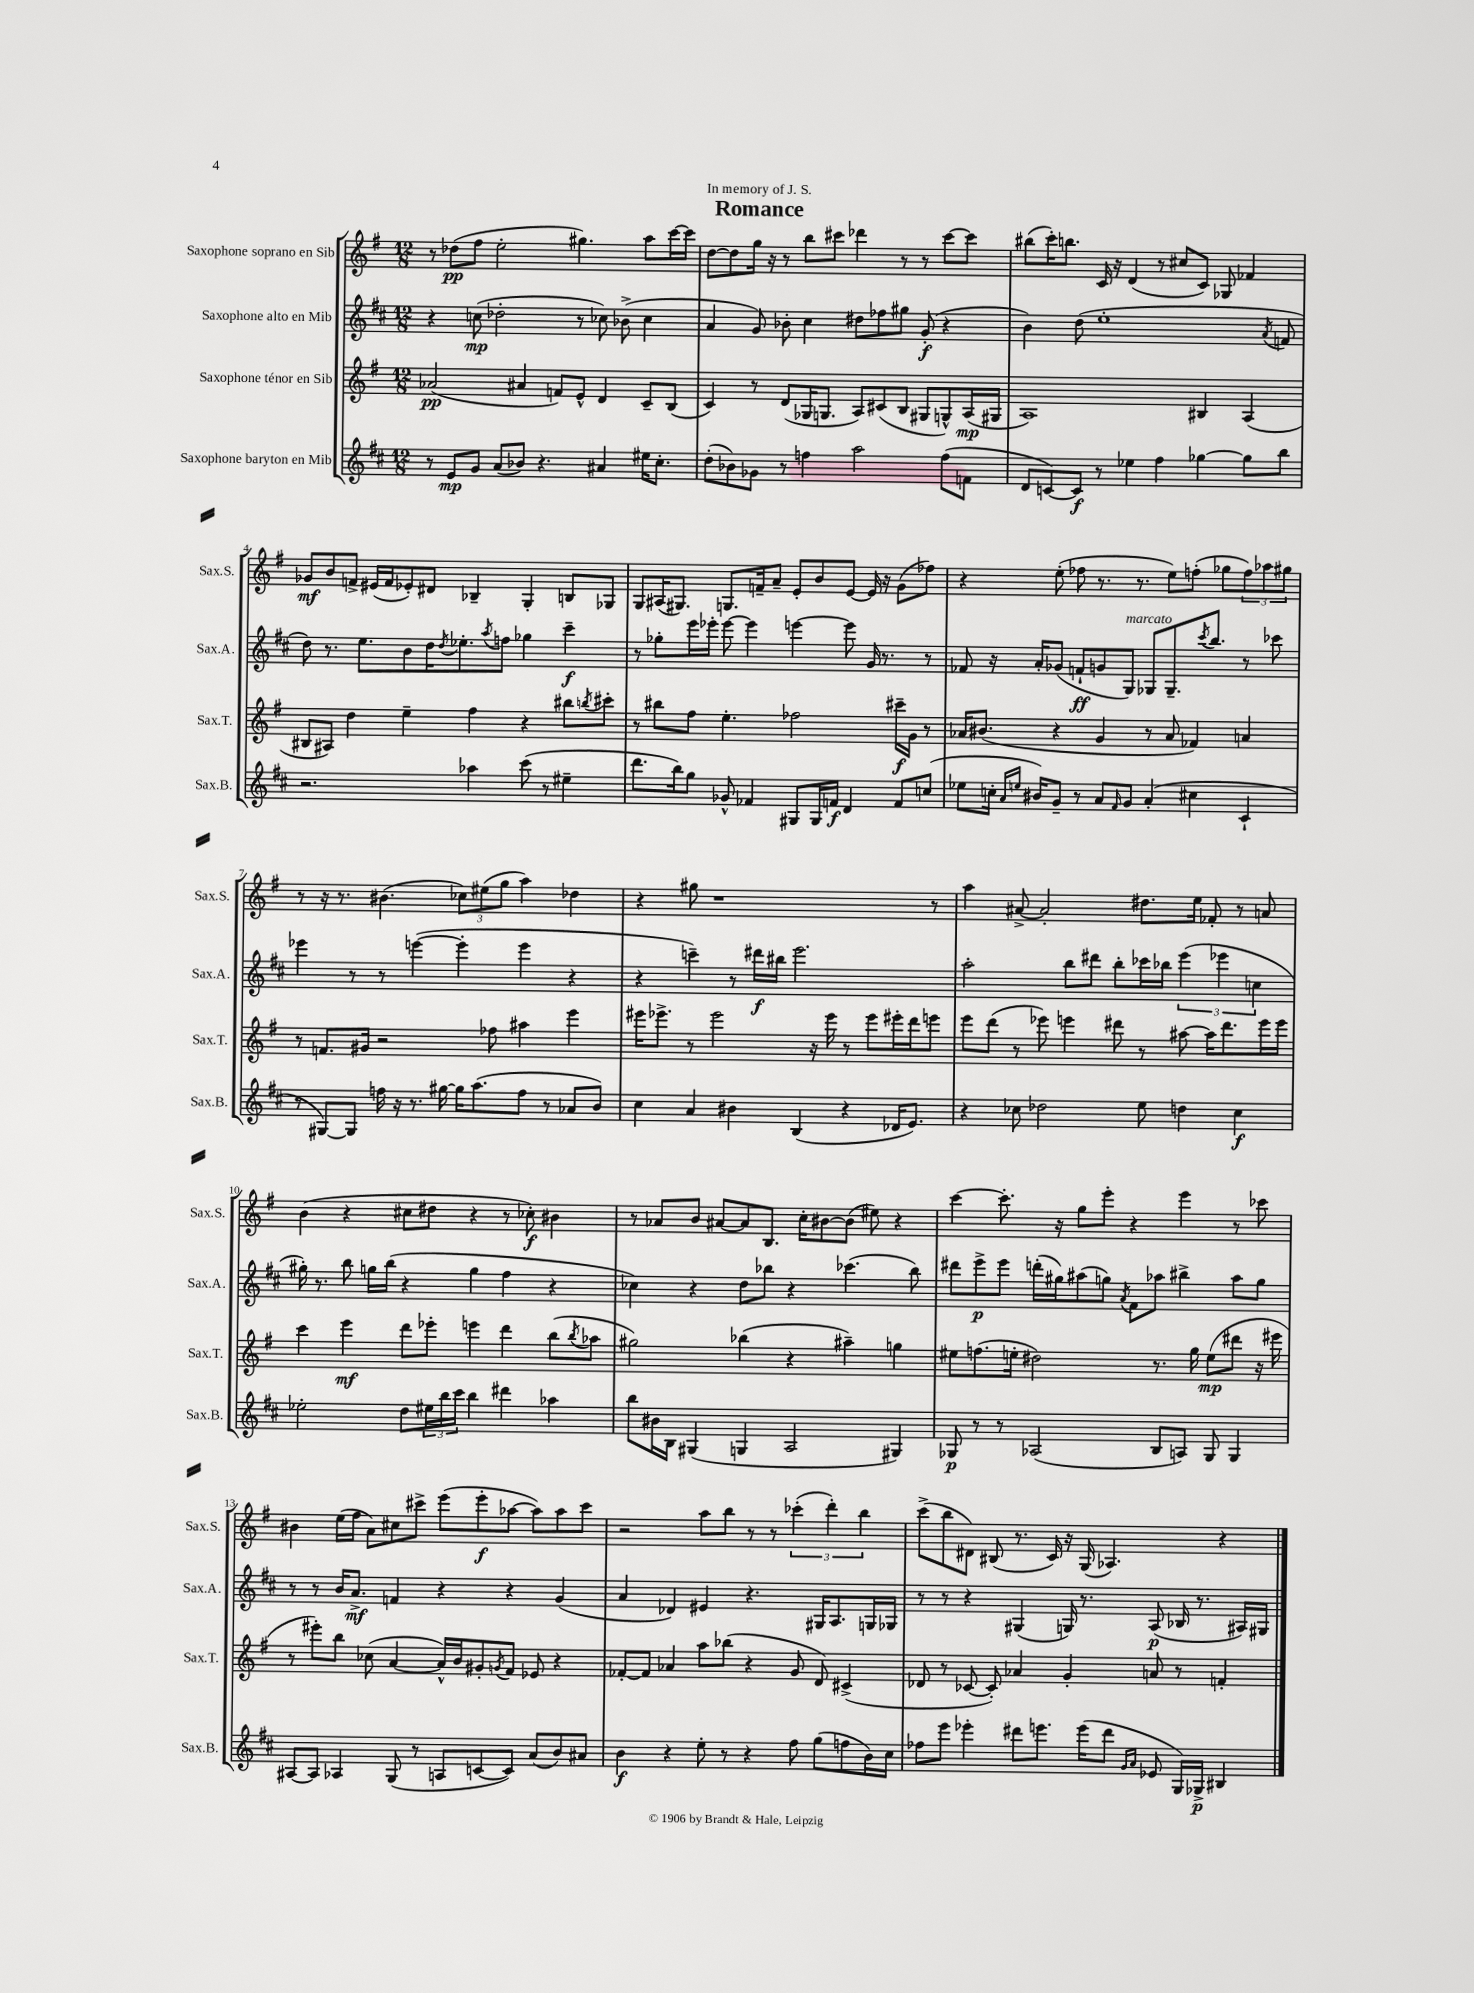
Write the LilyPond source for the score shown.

\header { title = "Romance" dedication = "In memory of J. S." }
<<
\new StaffGroup <<
\new Staff = "s0" \with { instrumentName = "Saxophone soprano en Sib" shortInstrumentName = "Sax.S." } {
    \clef treble \key g \major \numericTimeSignature \time 12/8
    r8 des''8\pp( fis''8 e''2-. gis''4.) a''8 c'''16~ c'''16 |
    d''8~ d''8 g''16 r16 r8 b''8 cis'''8 des'''4 r8 r8 cis'''8~ cis'''8 |
    bis''8( c'''16-.) b''8. c'16 r16 d'4( r8 cis''8 c'8) ges8 fes'4 |
    ges'8\mf b'8 f'8-> eis'16( f'16 ees'8-.) dis'8 bes4-- g4-. b8 ges8 |
    g8 ais16( gis8.) g8. f'16-- a'8-- e'8-. b'8 e'8~ e'16 r16 g'8( fes''8) |
    r4 e''8-.( fes''8 r8. r8. e''8) f''8-.( ges''8 \tuplet 3/2 { f''8) aes''8 gis''8 } |
    r8 r16 r8. bis'4.( \tuplet 3/2 { ces''8) eis''8( g''8 } a''4) des''4 |
    r4 gis''8 r1 r8 |
    a''4 ais'8~-> ais'2-. dis''8. e''16 fes'8-. r8 a'8 |
    b'4( r4 cis''8 dis''8 r4 r8 ces''8-.\f) bis'4 |
    r8 aes'8 b'8 ais'8~ ais'8 b8. c''16-. bis'8~ bis'8( eis''8) r4 |
    c'''4~ c'''8.-. r16 g''8 e'''8-. r4 e'''4 r8 ces'''8 |
    bis'4 e''16( fis''16 a'8) cis''8 cis'''8-> e'''8( e'''8-.\f aes''8~ aes''8) aes''8 cis'''8 |
    r2 a''8 b''8 r8 r8 \tuplet 3/2 { ces'''4-.( d'''4-.) b''4 } |
    c'''8->( b''8 dis'8) bis8( r8. c'16) r16 g16( aes4.) r4 \bar "|." |
}
\new Staff = "s1" \with { instrumentName = "Saxophone alto en Mib" shortInstrumentName = "Sax.A." } {
    \clef treble \key d \major \numericTimeSignature \time 12/8
    r4 c''8\mp( des''2-. r8 ces''8) bes'8->( ces''4 |
    a'4 g'8) bes'8-. cis''4 dis''8 fes''8 gis''8 g'8-.\f( r4 |
    b'4) d''8( e''1-. \acciaccatura { a'8 } f'8 |
    d''8) r8. e''8. b'8 d''16 \acciaccatura { d''8 } ees''8.-. \acciaccatura { a''8 } f''8 ges''4 cis'''4--\f |
    r8 ges''8-. e'''16 ees'''16-. ees'''8~ ees'''4 e'''4~ e'''8 g'16 r8. r8 |
    fes'8 r16 a'16-. ges'8( f'8-!\ff g'8 g8^\markup { \italic "marcato" }) ges8 ges8.-- \acciaccatura { cis'''8 } b''8. r8 ces'''8 |
    ees'''4 r8 r8 e'''4~( e'''4-. e'''4 r4 |
    r4 c'''4--) r8 dis'''16\f bis''16 e'''2. |
    a''2-. b''8 dis'''8 b''8-. ces'''16 bes''16 \tuplet 3/2 { e'''4( ees'''4 c''4 } |
    gis''16-.) r8. b''8 g''16 b''16( r4 g''4 fis''4 r4 |
    ces''4) r4 d''8 bes''8 r4 ces'''4.( bes''8) |
    dis'''8 e'''8->\p e'''8 d'''16-.( gis''16) ais''8( g''8) \acciaccatura { a'8 } fis'8 aes''8 bis''4-> aes''8 g''8 |
    r8 r8 b'16 a'8.->\mf f'4 r4 r4 g'4( |
    a'4 des'4) eis'4 r4. gis16 a8. g16 ges16 |
    r8 r8 r4 gis4( g16) r8. a8\p( bes16 r8. ais16) gis16 \bar "|." |
}
\new Staff = "s2" \with { instrumentName = "Saxophone ténor en Sib" shortInstrumentName = "Sax.T." } {
    \clef treble \key g \major \numericTimeSignature \time 12/8
    aes'2\pp( ais'4 f'8) e'8-^ d'4 c'8-- b8( |
    c'4) r8 d'8( ges16 g8. a8) cis'8( b8 gis8 g8-^) a16\mp( gis16 |
    a1) bis4 a4( |
    bis8 ais8) d''4 e''4-- fis''4 r4 bis''8 \acciaccatura { b''8 } cis'''8-. |
    r8 bis''8 fis''8 e''4.-. fes''2 cis'''16--\f g'16 r8 |
    aes'16 bis'8.( r4 g'4 r8 aes'8 fes'4) a'4 |
    r8 f'8. gis'16 r2 fes''8 ais''4 e'''4 |
    eis'''16 ees'''8.-> r8 ees'''2 r16 ees'''16 r8 ees'''8 eis'''16-. d'''16 e'''8 |
    e'''8 d'''8( r8 ees'''8) e'''4 dis'''8 r8 ais''8~ ais''16 dis'''8. e'''16 e'''16 |
    c'''4 e'''4\mf d'''8 ees'''8-. e'''4 d'''4 b''8( \acciaccatura { b''8 } aes''8 |
    gis''2) bes''4( r4 ais''4--) g''4 |
    eis''8 f''8.( e''16-. dis''2) r8. g''16 e''8\mp( dis'''8 r16 eis'''16 |
    r8 eis'''8-.) b''8 ces''8( a'4~ a'16-^) b'16 gis'8-. \acciaccatura { g'8 } fis'8 ees'8 r4 |
    fes'8~-. fes'8 aes'4 a''8 bes''8( r4 g'8 d'8) cis'4->( |
    des'8 r8 ces'8~ ces'8-.) aes'4 g'4-. a'8 r8 f'4-. \bar "|." |
}
\new Staff = "s3" \with { instrumentName = "Saxophone baryton en Mib" shortInstrumentName = "Sax.B." } {
    \clef treble \key d \major \numericTimeSignature \time 12/8
    r8 e'8\mp g'8 a'8( bes'8) r4. ais'4 eis''16 cis''8.-. |
    d''8-.( bes'8) ges'8 r8 f''4 a''2 f''8( f'8 |
    d'8 c'8~) c'8\f r8 ees''4 fis''4 ges''4~ ges''8 b''8 |
    r2. aes''4 cis'''8( r8 eis''4-- |
    d'''8. b''16) g''8 ges'8-^ fes'4 gis8 gis16 f'16\f d'4 f'8 c''8( |
    ees''8 c''16-. \grace { a'16 e''16 } bis'16) g'8-- r8 a'8 \grace { fis'16 } g'8 a'4-.( cis''4 cis'4-! |
    r8 gis8~) gis8 f''16 r16 r8. gis''16~ gis''16 a''8.( f''8 r8 aes'8 b'8) |
    cis''4 a'4 bis'4 b4( r4 des'16 e'8.) |
    r4 ces''8 des''2 e''8 d''4 ces''4\f |
    ees''2-. d''8 \tuplet 3/2 { eis''16 b''16 cis'''16 } b''4 dis'''4 aes''4 |
    b''8 bis'16 b16 gis4( g4 a2 gis4) |
    ges8\p r8 r8 aes2( b8 a8) ges8 ges4 |
    ais8~ ais8 aes4 g8( r8 a8 c'8~ c'8) a'8( b'8) ais'8 |
    b'4\f r4 e''8-. r8 r4 fis''8 g''8( f''8 b'16) cis''16 |
    fes''8 e'''8 ees'''4-. dis'''8 e'''8. e'''16( dis'''8 \grace { g'16 a'16 } ees'8 g16) ges16->\p bis4 \bar "|." |
}
>>
>>
